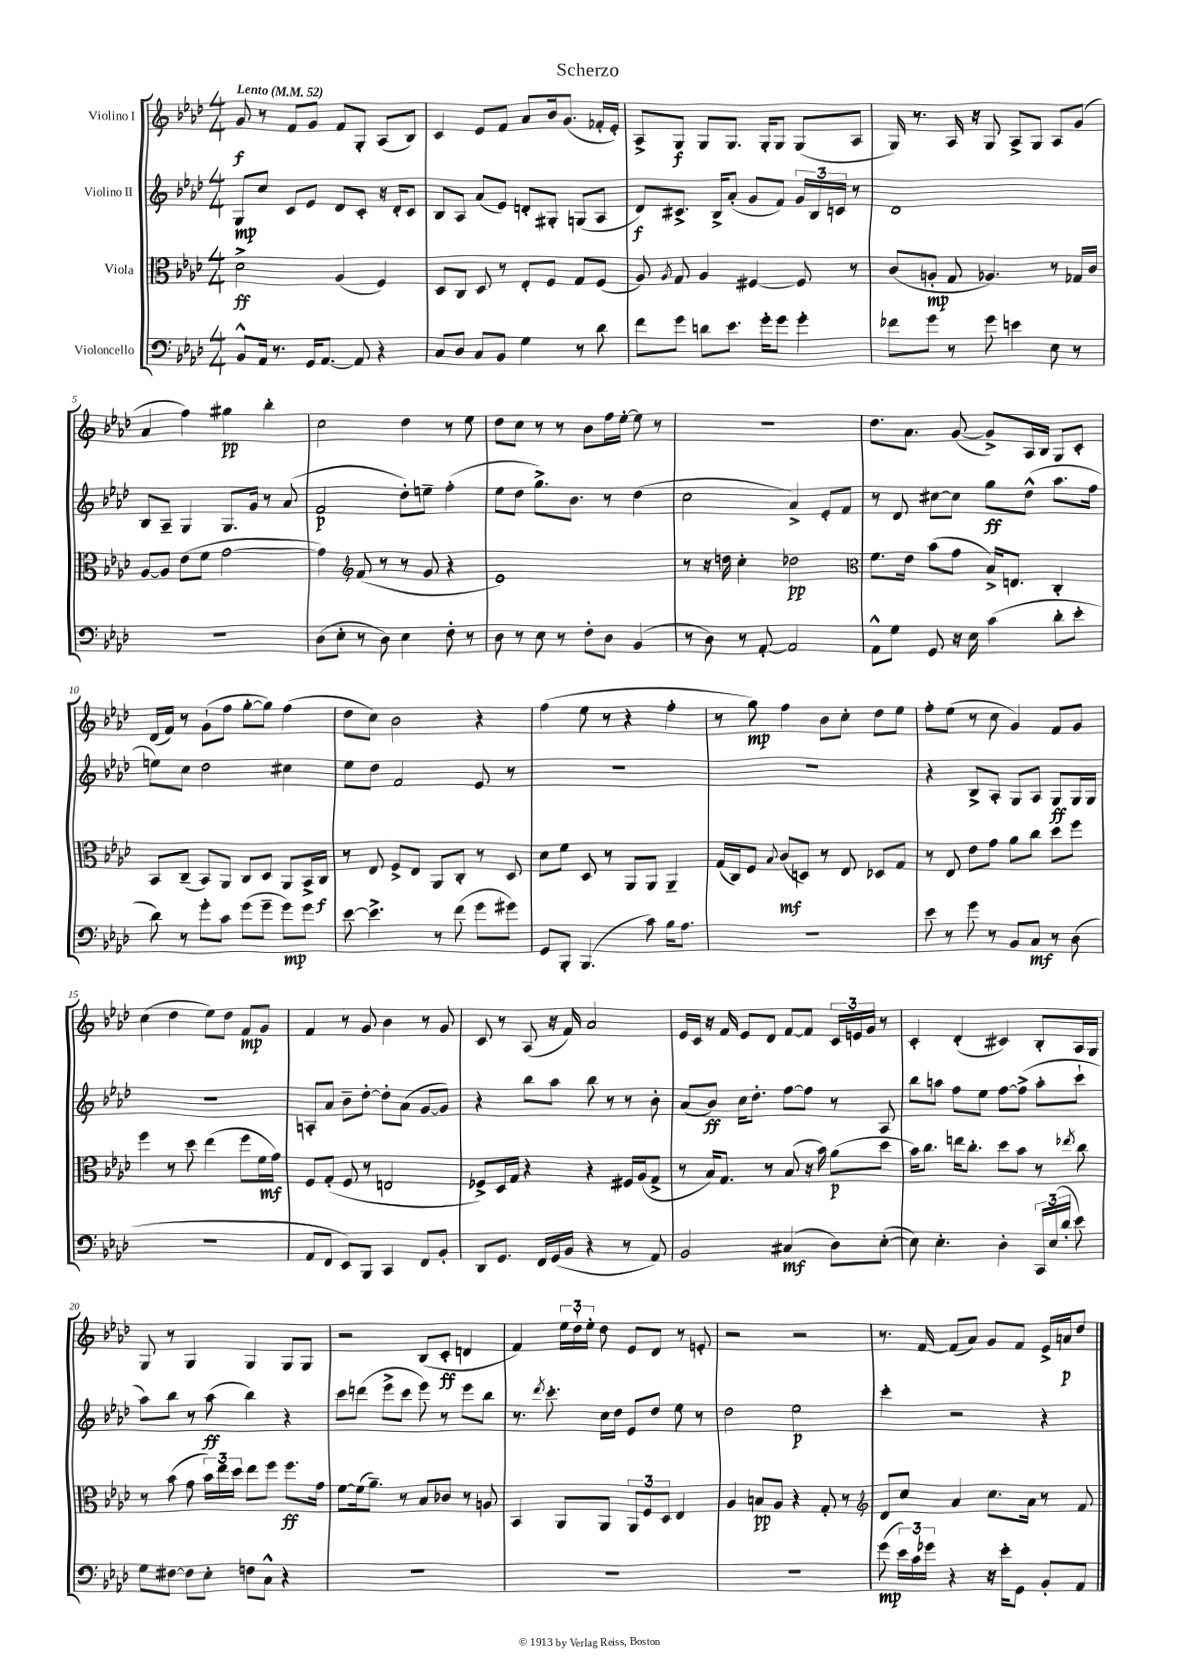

**kern	**dynam	**kern	**dynam	**kern	**dynam	**kern	**dynam
*part4	*part4	*part3	*part3	*part2	*part2	*part1	*part1
*staff4	*staff4	*staff3	*staff3	*staff2	*staff2	*staff1	*staff1
*I"Violoncello	*	*I"Viola	*	*I"Violino II	*	*I"Violino I	*
*clefF4	*	*clefC3	*	*clefG2	*	*clefG2	*
*k[b-e-a-d-]	*	*k[b-e-a-d-]	*	*k[b-e-a-d-]	*	*k[b-e-a-d-]	*
*M4/4	*	*M4/4	*	*M4/4	*	*M4/4	*
*MM52	*	*MM52	*	*MM52	*	*MM52	*
=1	=1	=1	=1	=1	=1	=1	=1
!	!	!	!	!	!	!LO:TX:a:B:t=Lento	!
8BB-^^/L	.	2d-^\	ff	8G/L	mp	8g/	f
16AA-/Jk	.	.	.	8cc/J	.	8r	.
8.r	.	.	.	.	.	.	.
.	.	.	.	8c/L	.	8f/L	.
16GG/KL	.	.	.	8e-/J	.	8g/J	.
[8.AA-/J	.	.	.	.	.	.	.
.	.	(4A-/	.	8d-/L	.	8f/L	.
8AA-/]	.	.	.	8c'/J	.	8G'/J	.
4r	.	4F/)	.	16r	.	(8A-/L	.
.	.	.	.	16d-'/KL	.	.	.
.	.	.	.	8c/J	.	8B-/J)	.
=2	=2	=2	=2	=2	=2	=2	=2
8C/L	.	8D-/L	.	8B-/L	.	4c/	.
8D-/J	.	8C/J	.	8A-/J	.	.	.
8C/L	.	8D-/	.	(8a-/L	.	8e-/L	.
8BB-/J	.	8r	.	8e-/J)	.	8f/J	.
4G\	.	8E-'/L	.	8dn'/L	.	8a-/L	.
.	.	8F/J	.	8G#X'/J	.	16b-/k	.
.	.	.	.	.	.	(8.g/J	.
8r	.	8G/L	.	(8Gn/L	.	.	.
8d-\	.	(8F/J	.	8A-/J	.	16f-X'/LL	.
.	.	.	.	.	.	16e-'/JJ)	.
=3	=3	=3	=3	=3	=3	=3	=3
8f\L	.	8A-/)	.	8d-/L)	f	8A-^/L	.
.	.	8qA-/	.	.	.	.	.
8g\J	.	8G/	.	8.c#X^/J	.	8G/J	f
8dn\L	.	4A-/	.	.	.	8G/L	.
.	.	.	.	16B-^/KL	.	.	.
8.e-\J	.	.	.	(8a-'/J	.	8.G/J	.
.	.	[4F#X/	.	8g/L	.	.	.
16g'\KL	.	.	.	.	.	16G'/KL	.
8g\J	.	.	.	8f/J)	.	8G/J	.
4g'\	.	8F#/]	.	24g/LL	.	(8G/L	.
.	.	.	.	24B-/	.	.	.
.	.	.	.	24cn/JJ	.	.	.
.	.	8r	.	8r	.	8A-/J	.
=4	=4	=4	=4	=4	=4	=4	=4
8f-X\L	.	(8c/L	.	1d-	.	16G/)	.
.	.	.	.	.	.	8.r	.
8g\J	.	8An'/J	mp	.	.	.	.
8r	.	8G/	.	.	.	16A-/	.
.	.	.	.	.	.	16r	.
8g\	.	4.A-X/)	.	.	.	8G/	.
4en\	.	.	.	.	.	8A-^/L	.
.	.	.	.	.	.	8G/J	.
8E-\	.	8r	.	.	.	8A-/L	.
8r	.	16G-X/LL	.	.	.	(8g/J	.
.	.	16c/JJ	.	.	.	.	.
!!LO:LB:g=z
=5	=5	=5	=5	=5	=5	=5	=5
1r	.	[8A-/L	.	8B-/L	.	4a-/	.
.	.	8A-/J]	.	8A-~/J	.	.	.
.	.	(8e-\L	.	4G/	.	4ff\)	.
.	.	8f\J	.	.	.	.	.
.	.	[2g\	.	8.G/L	.	4gg#X\	pp
.	.	.	.	16g/Jk	.	.	.
.	.	.	.	8r	.	4bb-'\	.
.	.	.	.	(8a-/	.	.	.
=6	=6	=6	=6	=6	=6	=6	=6
(8D-\L	.	4g\])	.	2f/	p	2cc\	.
8E-'\J	.	.	.	.	.	.	.
*	*	*clefG2	*	*	*	*	*
8r	.	(8f/	.	.	.	.	.
8D-\)	.	8r	.	.	.	.	.
4E-\	.	8r	.	8dd-'\L)	.	4dd-\	.
.	.	8g/	.	8een~\J	.	.	.
8F'\	.	4r	.	(4ff'\	.	8r	.
8r	.	.	.	.	.	8ee-\	.
=7	=7	=7	=7	=7	=7	=7	=7
8D-\	.	1e-)	.	8ee-\L	.	8dd-\L	.
8r	.	.	.	8dd-\J	.	8cc\J	.
8E-\	.	.	.	8.gg^\L)	.	8r	.
8r	.	.	.	.	.	8r	.
.	.	.	.	8.b-\J	.	.	.
8F'\L	.	.	.	.	.	8b-\L	.
8D-\J	.	.	.	8r	.	16ff\L	.
.	.	.	.	.	.	[16ee-'\JJ	.
(4BB-/	.	.	.	(4dd-\	.	8ee-\]	.
.	.	.	.	.	.	8r	.
=8	=8	=8	=8	=8	=8	=8	=8
8r	.	8r	.	2cc\	.	1r	.
8D-\)	.	16r	.	.	.	.	.
.	.	16ddn\	.	.	.	.	.
8r	.	4cc'\	.	.	.	.	.
[8AA-'/	.	.	.	.	.	.	.
2AA-/]	.	2dd-X\	pp	4a-^/)	.	.	.
.	.	.	.	8e-'/L	.	.	.
.	.	.	.	8f/J	.	.	.
=9	=9	=9	=9	=9	=9	=9	=9
*	*	*clefC3	*	*	*	*	*
8AA-^^\L	.	8.f\L	.	8r	.	8.dd-\L	.
8G\J	.	.	.	8d-/	.	.	.
.	.	16e-\Jk	.	.	.	8.a-\J	.
8GG/	.	(8b-\L	.	[8cc#X\L	.	.	.
16r	.	8g\J	.	8cc#\J]	.	([8g/	.
16E-\	.	.	.	.	.	.	.
(4c\	.	16B-^/KL)	.	8gg\L	ff	8g^/L])	.
.	.	8.En/J	.	.	.	.	.
.	.	.	.	(8dd-^^\J	.	16A-/L	.
.	.	.	.	.	.	16B-/JJ	.
8d-'\L	.	4C'/	.	8.aa-\L	.	8G/L	.
8e-'\J	.	.	.	.	.	8c'/J	.
.	.	.	.	16ff\Jk	.	.	.
!!LO:LB:g=z
=10	=10	=10	=10	=10	=10	=10	=10
8d-\)	.	8BB-/L	.	8een\L)	.	(16d-/LL	.
.	.	.	.	.	.	16f/JJ)	.
8r	.	(8C~/J	.	8cc\J	.	8r	.
8g'\L	.	8BB-/L)	.	2dd-\	.	(8g`\L	.
8c\J	.	8AA-/J	.	.	.	8ff\J	.
(8g\L	.	8C/L	.	.	.	[8gg'\L	.
8g~\J	.	8D-/J	.	.	.	8gg\J])	.
8g\L)	mp	8AA-/L	.	4cc#X\	.	(4ff\	.
8g\J	.	16BB-^/L	.	.	.	.	.
.	.	16C/JJ	f	.	.	.	.
=11	=11	=11	=11	=11	=11	=11	=11
[8e-\	.	8r	.	8ee-\L	.	8dd-\L	.
4.e-^\]	.	8E-/	.	8dd-\J	.	8cc\J)	.
.	.	8F^/L	.	2f/	.	2b-\	.
.	.	8E-/J	.	.	.	.	.
8r	.	8AA-/L	.	.	.	.	.
(8f\	.	8C'/J	.	.	.	.	.
8g\L	.	8r	.	8e-/	.	4r	.
8g#X\J)	.	8D-/	.	8r	.	.	.
=12	=12	=12	=12	=12	=12	=12	=12
8GG/L	.	8d-\L	.	1r	.	(4ff\	.
8BBB-'/J	.	8f\J	.	.	.	.	.
(4.BBB-/	.	8D-/	.	.	.	8ee-\	.
.	.	8r	.	.	.	8r	.
.	.	8AA-/L	.	.	.	4r	.
8c\)	.	8AA-/J	.	.	.	.	.
16B-\KL	.	4AA-~/	.	.	.	4ff'\	.
8.A-\J	.	.	.	.	.	.	.
=13	=13	=13	=13	=13	=13	=13	=13
1r	.	(16G/LL	.	1r	.	8r	.
.	.	16C/J)	.	.	.	.	.
.	.	8F/J	.	.	.	8gg\)	mp
.	.	8qqB-/	.	.	.	.	.
.	.	(8c/L	mf	.	.	4ff\	.
.	.	8Dn/J)	.	.	.	.	.
.	.	8r	.	.	.	8b-\L	.
.	.	8E-/	.	.	.	8cc'\J	.
.	.	8D-X/L	.	.	.	8dd-\L	.
.	.	8G/J	.	.	.	8ee-\J	.
=14	=14	=14	=14	=14	=14	=14	=14
8e-\	.	8r	.	4r	.	8ff'\L	.
8r	.	8E-/	.	.	.	(8ee-\J	.
8g\	.	8e-\L	.	8B-^/L	.	8r	.
8r	.	8g\J	.	8A-'/J	.	8cc\	.
8BB-/L	.	8a-\L	.	8G/L	.	4g/)	.
8C/J	mf	8cc\J	.	8A-/J	.	.	.
8r	.	8dd-\L	.	8G/L	ff	8f/L	.
(8D-\	.	8ff\J	.	16G/L	.	8g/J	.
.	.	.	.	16G/JJ	.	.	.
!!LO:LB:g=z
=15	=15	=15	=15	=15	=15	=15	=15
1r	.	4ff\	.	1r	.	(4cc\	.
.	.	8r	.	.	.	4dd-\	.
.	.	8dd-\	.	.	.	.	.
.	.	(4ee-\	.	.	.	8ee-\L)	.
.	.	.	.	.	.	8dd-\J	.
.	.	8ff\L	.	.	.	8f/L	mp
.	.	16f\L	mf	.	.	8g/J	.
.	.	16g\JJ)	.	.	.	.	.
=16	=16	=16	=16	=16	=16	=16	=16
8AA-/L	.	8F/L	.	8An'/L	.	4f/	.
8FF/J	.	(8G'/J	.	8a-/J	.	.	.
8EE-/L)	.	8F/	.	8b-~\L	.	8r	.
8BBB-/J	.	8r	.	[8dd-'\J	.	8g/	.
4CC/	.	2En/	.	8dd-'\L]	.	4b-\	.
.	.	.	.	(8a-\J	.	.	.
8FF/L	.	.	.	[8g/L	.	8r	.
8BB-'/J	.	.	.	8g/J])	.	8g/	.
=17	=17	=17	=17	=17	=17	=17	=17
8DD-/L	.	8F-X^/L)	.	4r	.	8c/	.
8.GG/J	.	16D-/L	.	.	.	8r	.
.	.	16G/JJ	.	.	.	.	.
.	.	4r	.	8bb-\L	.	(8A-/	.
16FF/LL	.	.	.	.	.	.	.
(16GG/	.	.	.	8aa-\J	.	16r	.
16BB-/JJ	.	.	.	.	.	16f/)	.
4r	.	4r	.	8bb-\	.	2a-/	.
.	.	.	.	8r	.	.	.
8r	.	16F#X/LL	.	8r	.	.	.
.	.	(16A-/J	.	.	.	.	.
8AA-/)	.	8G^/J	.	8b-'\	.	.	.
=18	=18	=18	=18	=18	=18	=18	=18
2BB-/	.	8r	.	(8a-/L	.	16e-/LL	.
.	.	.	.	.	.	16c/JJ	.
.	.	16B-/KL)	.	8b-/J)	ff	16r	.
.	.	8.G/J	.	.	.	16f/	.
.	.	.	.	16cc\KL	.	8e-/L	.
.	.	.	.	8.dd-'\J	.	.	.
.	.	8r	.	.	.	8d-/J	.
(4C#X/	mf	(8B-/	.	[8ff\L	.	[8f/L	.
.	.	16r	.	8ff\J]	.	8f/J]	.
.	.	16b-\)	.	.	.	.	.
8D-\L)	.	(8a-\L	p	8r	.	24c/LL	.
.	.	.	.	.	.	24en/	.
.	.	.	.	.	.	24g/JJ	.
([8E-'\J	.	8dd-\J	.	8A-/	.	8r	.
=19	=19	=19	=19	=19	=19	=19	=19
8E-\])	.	16b-\KL)	.	8bb-\L	.	4c'/	.
.	.	8.cc\J	.	.	.	.	.
4.E-'\	.	.	.	8aan\J	.	.	.
.	.	16een\KL	.	8ff\L	.	(4d-'/	.
.	.	8.cc'\J	.	.	.	.	.
.	.	.	.	8ee-\J	.	.	.
4D-'\	.	8dd-\L	.	[8ff\L	.	4c#X/)	.
.	.	8b-\J	.	(8ff^\J]	.	.	.
24CC/LL	.	8r	.	8aa'\L	.	8B-'/L	.
(24E-/	.	.	.	.	.	.	.
24d-'/JJ	.	.	.	.	.	.	.
.	.	8qee-X/	.	.	.	.	.
8e-\)	.	8cc\	.	8ccc`\J	.	16A-/L	.
.	.	.	.	.	.	16G/JJ	.
!!LO:LB:g=z
=20	=20	=20	=20	=20	=20	=20	=20
8G\L	.	8r	.	8aa-\L)	.	8G/	.
[8F#X\J	.	(8b-\	.	8bb-\J	.	8r	.
8F#\L]	.	8g\	.	8r	.	4G/	.
8E-'\J	.	24b-\LL)	.	(8aa-\	ff	.	.
.	.	24ee-\	.	.	.	.	.
.	.	24dd-\JJ	.	.	.	.	.
8Fn\L	.	8ee-\L	.	4bb-\)	.	4G/	.
8C^^\J	.	8ff\J	.	.	.	.	.
4r	.	8.ff\L	ff	4r	.	8G/L	.
.	.	.	.	.	.	8G/J	.
.	.	16g\Jk	.	.	.	.	.
=21	=21	=21	=21	=21	=21	=21	=21
1r	.	[8f\L	.	8ccc\L	.	2r	.
.	.	(16f\k]	.	(8dddn\J	.	.	.
.	.	8.a-~\J)	.	.	.	.	.
.	.	.	.	8eee-^\L	.	.	.
.	.	8r	.	8ccc\J	.	.	.
.	.	8B-/L	.	8eee-\)	.	(8B-/L	.
.	.	8c-X/J	.	8r	.	8c'/J	ff
.	.	8r	.	8eee-\L	.	4dn/	.
.	.	8An/	.	8bb-\J	.	.	.
=22	=22	=22	=22	=22	=22	=22	=22
1r	.	4BB-/	.	8.r	.	4f/)	.
.	.	.	.	8qddd-/	.	.	.
.	.	.	.	8.ccc'\	.	.	.
.	.	8AA-/L	.	.	.	24ee-\LL	.
.	.	.	.	.	.	24dd-`\	.
.	.	.	.	.	.	24ee-'\JJ	.
.	.	8AA-/J	.	16cc\LL	.	8dd-\	.
.	.	.	.	16dd-\JJ	.	.	.
.	.	12AA-/L	.	8e-/L	.	8e-/L	.
.	.	12F/	.	.	.	.	.
.	.	.	.	8dd-/J	.	8d-/J	.
.	.	12D-/J	.	.	.	.	.
.	.	4E-/	.	8ee-\	.	8r	.
.	.	.	.	8r	.	8en'/	.
=23	=23	=23	=23	=23	=23	=23	=23
1r	.	4A-/	.	2dd-\	.	2r	.
.	.	8Bn/L	pp	.	.	.	.
.	.	8A-/J	.	.	.	.	.
.	.	4r	.	2ee-\	p	2r	.
.	.	8G'/	.	.	.	.	.
.	.	8r	.	.	.	.	.
=24	=24	=24	=24	=24	=24	=24	=24
*	*	*clefG2	*	*	*	*	*
(8g\	mp	8d-/L	.	4ccc'\	.	8.r	.
24e-\LL)	.	8cc/J	.	.	.	.	.
24c\	.	.	.	.	.	.	.
.	.	.	.	.	.	[16f/	.
24g-X\JJ	.	.	.	.	.	.	.
4r	.	4a-/	.	2r	.	(8f/L]	.
.	.	.	.	.	.	8a-/J)	.
16r	.	8.cc\L	.	.	.	8g/L	.
16e-'\KL	.	.	.	.	.	.	.
8GG\J	.	.	.	.	.	8f/J	.
.	.	16a-\Jk	.	.	.	.	.
8BB-'/L	.	8r	.	4r	.	16e-^/LL	.
.	.	.	.	.	.	16an/J	p
8AA-/J	.	8f/	.	.	.	8dd-/J	.
==	==	==	==	==	==	==	==
*-	*-	*-	*-	*-	*-	*-	*-
